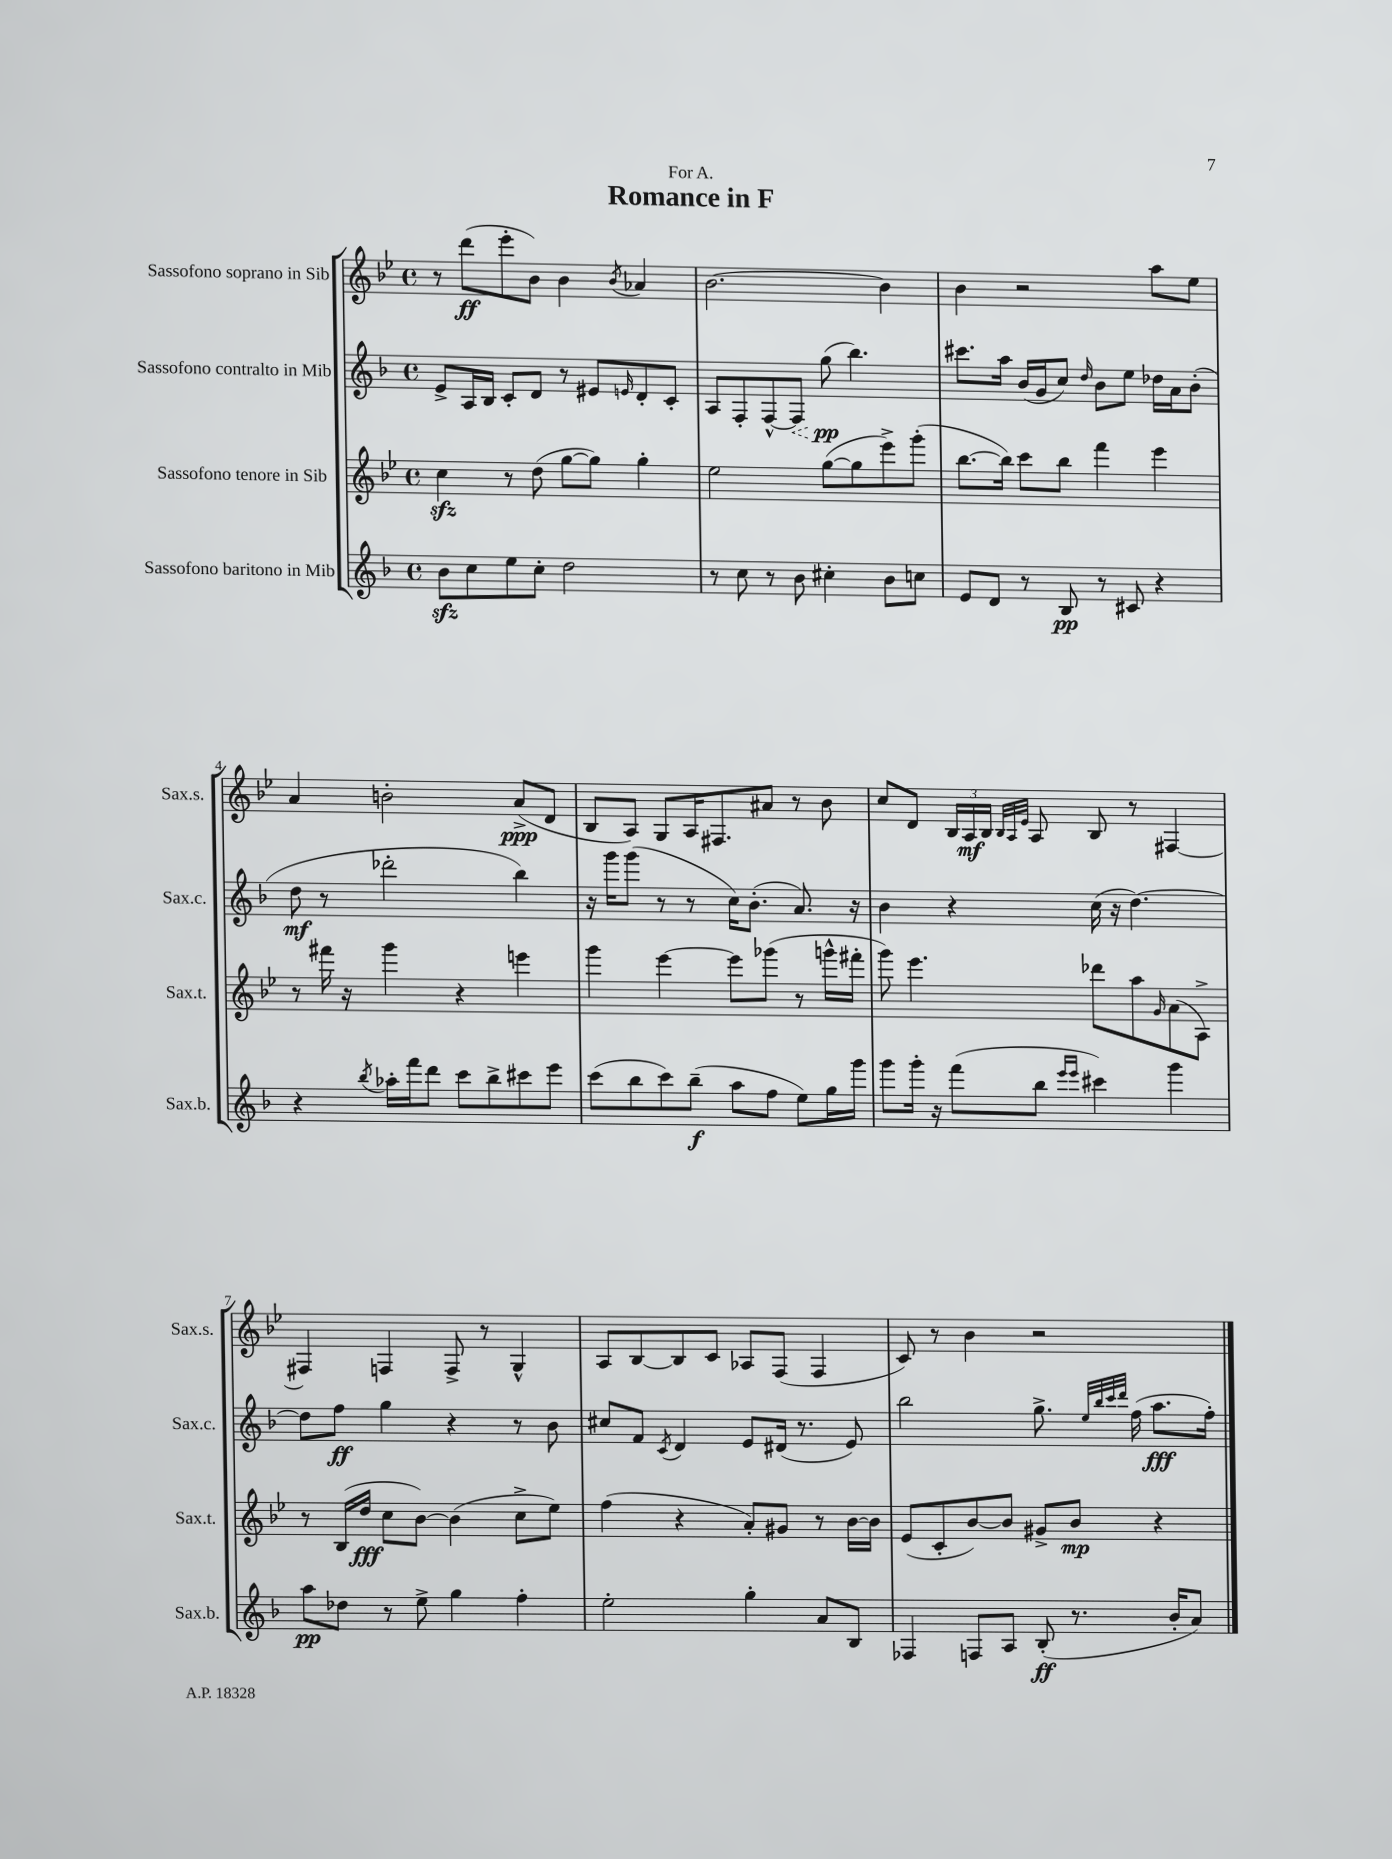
\header { title = "Romance in F" dedication = "For A." }
<<
\new StaffGroup <<
\new Staff = "s0" \with { instrumentName = "Sassofono soprano in Sib" shortInstrumentName = "Sax.s." } {
    \clef treble \key bes \major \defaultTimeSignature \time 4/4
    r8 d'''8\ff( ees'''8-. bes'8) bes'4 \acciaccatura { bes'8 } aes'4 |
    bes'2.~ bes'4 |
    bes'4 r2 a''8 ees''8 |
    a'4 b'2-. a'8->\ppp( d'8 |
    bes8 a8) g8 a16 fis8. ais'8 r8 bes'8 |
    c''8 d'8 \tuplet 3/2 { bes16 a16\mf bes16 } \grace { bes32 a32 ees'32 } a8 bes8 r8 fis4~ |
    fis4 f4 f8-> r8 g4-^ |
    a8 bes8~ bes8 c'8 aes8 f8( f4 |
    c'8) r8 bes'4 r2 \bar "|." |
}
\new Staff = "s1" \with { instrumentName = "Sassofono contralto in Mib" shortInstrumentName = "Sax.c." } {
    \clef treble \key f \major \defaultTimeSignature \time 4/4
    e'8-> a16 bes16 c'8-. d'8 r8 eis'8 \grace { e'16 } d'8-. c'8-. |
    a8 f8-. f8~-^ \once \override Hairpin.style = #'dashed-line f8\< g''8\pp\!( bes''4.) |
    cis'''8. a''16 bes'16( g'16 c''8) \grace { d''16 } bes'8 e''8 des''16 a'16 bes'8-.( |
    d''8\mf r8 des'''2-. bes''4) |
    r16 g'''16 g'''8( r8 r8 c''16) bes'8.-.( a'8.) r16 |
    bes'4 r4 c''16( r16 d''4.~) |
    d''8 f''8\ff g''4 r4 r8 bes'8 |
    cis''8 f'8 \acciaccatura { c'8 } d'4 e'8 dis'16( r8. e'8) |
    bes''2 g''8.-> \grace { e''32 bes''32 c'''32 d'''32 } f''16( a''8.\fff f''16-.) \bar "|." |
}
\new Staff = "s2" \with { instrumentName = "Sassofono tenore in Sib" shortInstrumentName = "Sax.t." } {
    \clef treble \key bes \major \defaultTimeSignature \time 4/4
    c''4\sfz r8 d''8( g''8~ g''8) g''4-. |
    ees''2 g''8~( g''8 ees'''8->) g'''8-.( |
    bes''8.~ bes''16) c'''8 bes''8 f'''4 ees'''4 |
    r8 fis'''16 r16 g'''4 r4 e'''4 |
    g'''4 ees'''4~ ees'''8 ges'''8( r8 g'''16-^ fis'''16-. |
    g'''8) ees'''4. des'''8 a''8 \grace { g'16 } a'8( a8->) |
    r8 bes16( d''16\fff c''8 bes'8~) bes'4( c''8-> ees''8) |
    f''4( r4 a'8-.) gis'8 r8 bes'16~ bes'16 |
    ees'8( c'8-. bes'8~) bes'8 gis'8-> bes'8\mp r4 \bar "|." |
}
\new Staff = "s3" \with { instrumentName = "Sassofono baritono in Mib" shortInstrumentName = "Sax.b." } {
    \clef treble \key f \major \defaultTimeSignature \time 4/4
    bes'8\sfz c''8 e''8 c''8-. d''2 |
    r8 c''8 r8 bes'8 cis''4-. bes'8 c''8 |
    e'8 d'8 r8 bes8\pp r8 cis'8 r4 |
    r4 \acciaccatura { bes''8 } aes''16-. f'''16 d'''8 c'''8 bes''8-> cis'''8 e'''8 |
    c'''8( bes''8 c'''8) bes''8--\f( a''8 f''8 e''8) g''16 g'''16 |
    g'''8 g'''16-. r16 f'''8( bes''8 \grace { e'''16 e'''16 } cis'''4) g'''4 |
    a''8\pp des''8 r8 e''8-> g''4 f''4-. |
    e''2-. g''4-. a'8 bes8 |
    fes4 f8 a8 bes8-.\ff( r8. bes'16-. a'8) \bar "|." |
}
>>
>>
